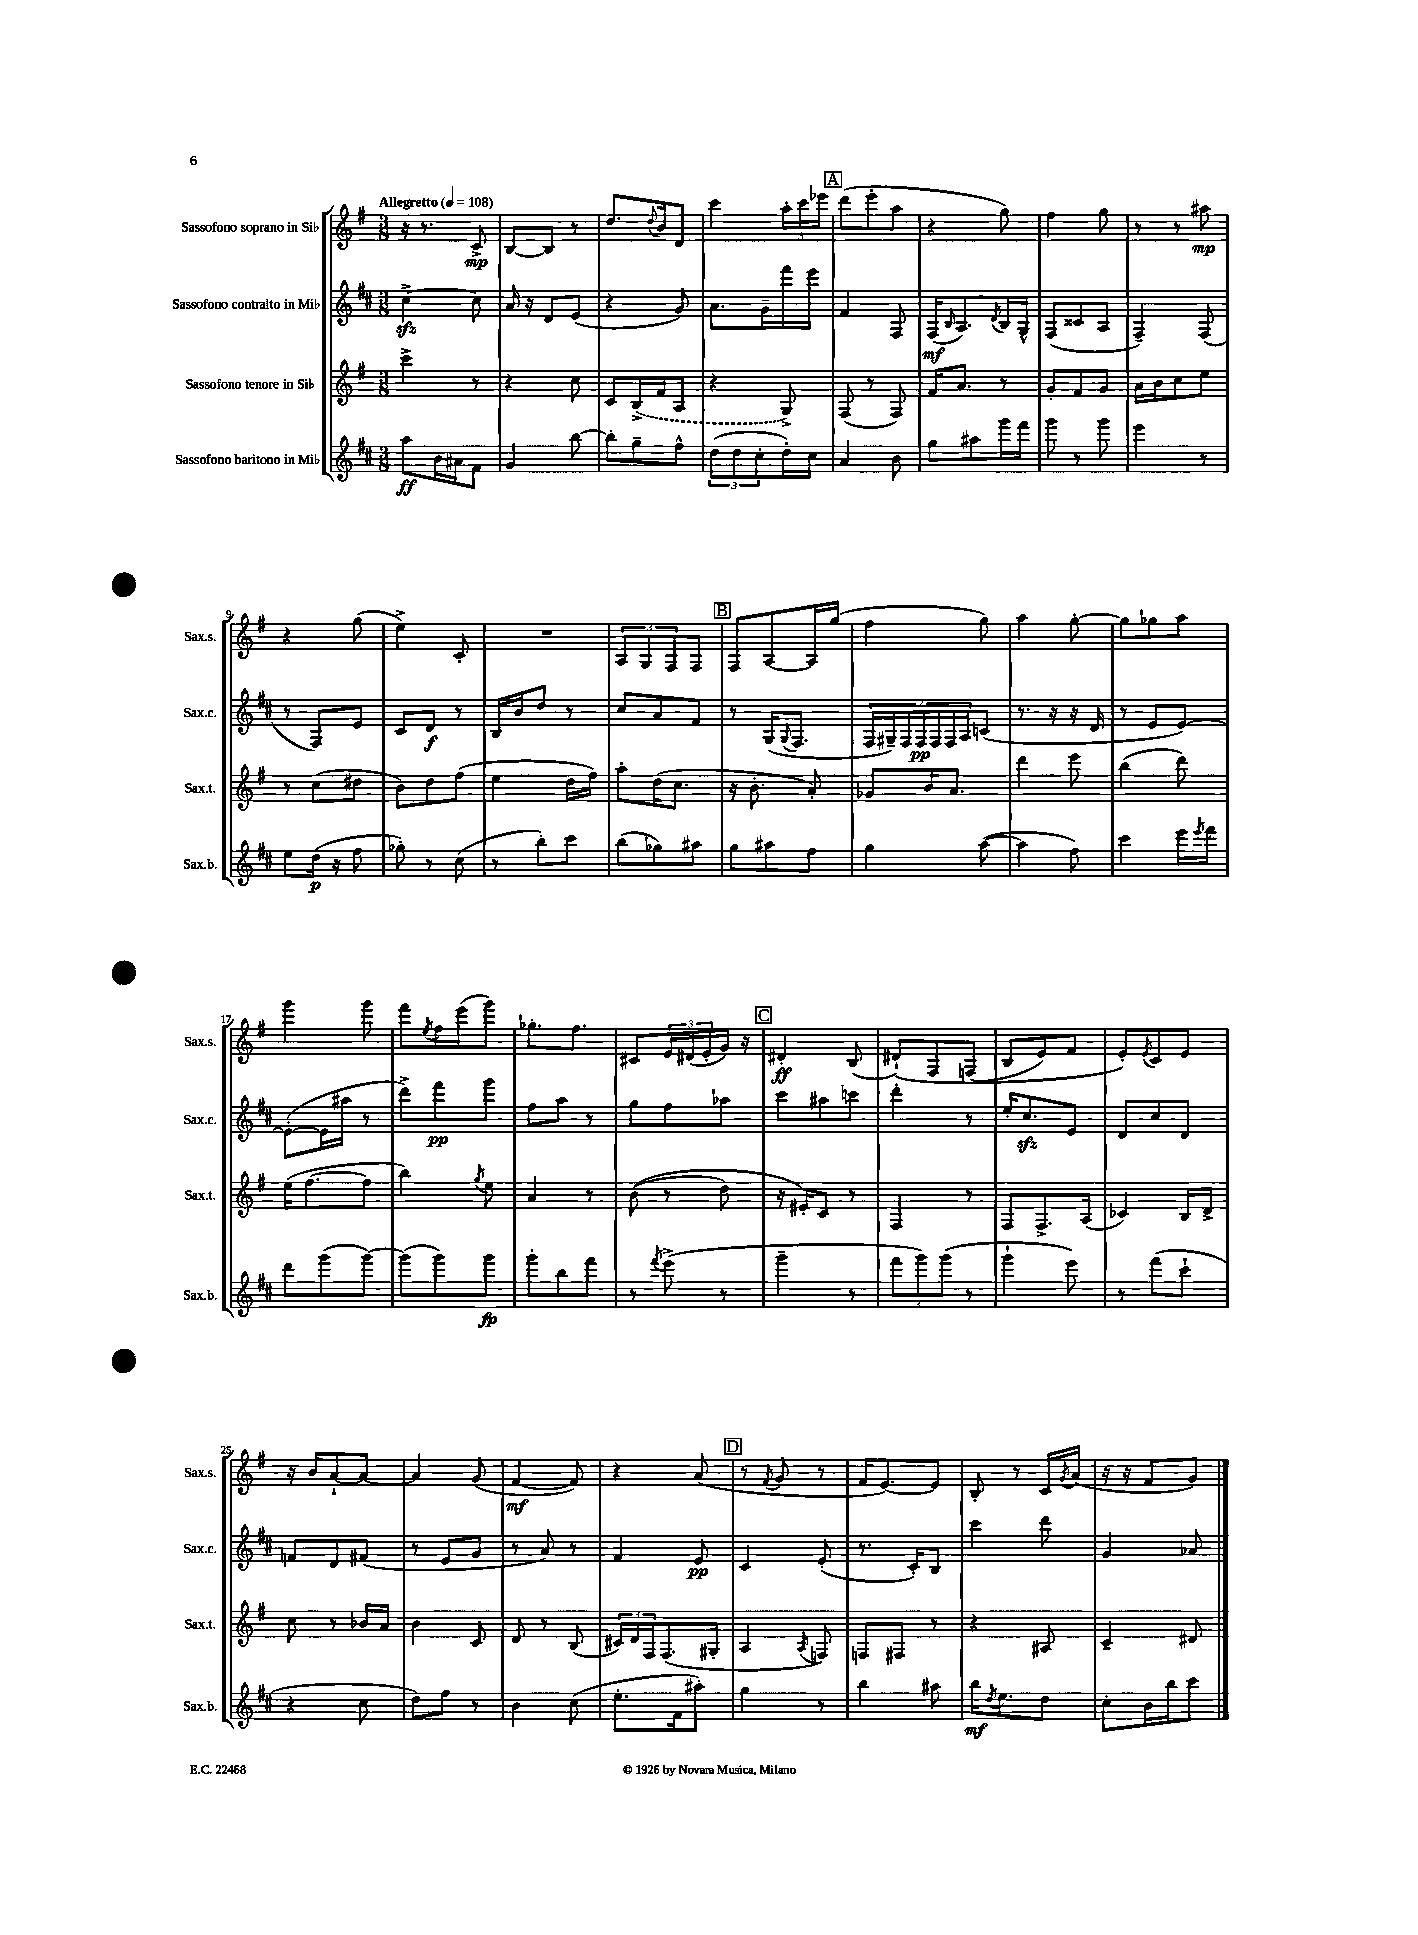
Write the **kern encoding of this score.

**kern	**kern	**kern	**kern
*staff4	*staff3	*staff2	*staff1
*clefG2	*clefG2	*clefG2	*clefG2
*k[f#c#]	*k[f#]	*k[f#c#]	*k[f#]
*M3/8	*M3/8	*M3/8	*M3/8
*MM108	*MM108	*MM108	*MM108
8aa	4ccc^	[4cc#^	16r
.	.	.	8.r
16b	.	.	.
16a#	.	.	.
8f#	8r	8cc#]	8c^
=	=	=	=
4g	4r	16a	[8B
.	.	16r	.
.	.	8d	8B]
[8bb	8cc	(8e	8r
=	=	=	=
8bb']	8c	4r	8.dd
8gg~	(16B^	.	.
.	.	.	8qqdd
.	16f#	.	16b
8ff#^^	8A	8g)	8d
=	=	=	=
(12dd	4r	8.a	4ccc
12dd	.	.	.
12cc#'	.	.	.
.	.	16g~	.
16dd')	8G^)	16fff#	24aa'
.	.	.	24ccc
16cc#	.	16eee	.
.	.	.	24eee-
=	=	=	=
4a	(8F#	4f#	(8ddd
.	8r	.	8eee'
8b	8F#)	8F#	8aa
=	=	=	=
8gg	16f#	(16F#	4r
.	.	16qqB	.
.	8.a	8.A)	.
8aa#	.	.	.
.	.	8qd	.
16ggg	8r	16B	8gg)
16fff#	.	16G^^	.
=	=	=	=
8ggg	8g'	(8F#	4ff#
8r	8f#	8c##	.
8ggg	8g	8A	8gg
=	=	=	=
4eee	16a	4F#~)	8r
.	16b	.	.
.	8cc	.	8r
8r	8ee	(8F#	8aa#
=	=	=	=
8ee	8r	8r	4r
(16dd	(8cc	8F#)	.
16r	.	.	.
8ff#	8dd#	8e	(8gg
=	=	=	=
8gg-')	8b)	8c#	4ee^)
8r	8dd	8d	.
(8cc#	(8ff#	8r	8c'
=	=	=	=
8r	4ee	16B	4.r
.	.	16b	.
8bb')	.	8dd	.
8ccc#	16dd	8r	.
.	16ff#)	.	.
=	=	=	=
(8bb	8aa'	8cc#	12A
.	.	.	12G
8gg-)	(16dd	8a	.
.	.	.	12F#
.	8.cc	.	.
8aa#	.	8f#	8F#
=	=	=	=
8gg	16r	8r	8F#
.	8.b'	.	.
8aa#	.	(16G	[8A
.	.	8qqG	.
.	.	8.F#	.
8ff#	8a')	.	16A]
.	.	.	(16gg
=	=	=	=
4gg	8g-	28F#	4ff#
.	.	28G#~)	.
.	.	28F#	.
.	.	28F#	.
.	16b	.	.
.	.	28F#	.
.	.	28F#	.
.	8.a	.	.
.	.	28A	.
([8aa	.	(8c	8gg)
=	=	=	=
4aa]	4ddd	8.r	4aa
.	.	16r	.
8ff#)	8eee	16r	[8gg'
.	.	16d	.
=	=	=	=
4ccc#	(4bb	8r	8gg]
.	.	8e	8gg-
16eee	8ddd)	[8e)	8aa
8qeee	.	.	.
16fff#	.	.	.
=	=	=	=
8ddd	(16ee	(8e'_	4ggg
.	[8.ff#	.	.
(8ggg	.	16e]	.
.	.	16aa#	.
[8ggg)	8ff#]	8r	8ggg
=	=	=	=
(8ggg]	4bb)	8ddd^)	8fff#
.	.	.	8qee
8ggg)	.	8fff#	16ff#
.	.	.	(16eee
.	8qgg	.	.
8ggg	8ee	8ggg	8ggg)
=	=	=	=
8ggg'	4a	8ff#	8.gg-'
8bb	.	8aa	.
.	.	.	8.ff#
8fff#	8r	8r	.
=	=	=	=
8r	&((8b	8gg	8c#
8qfff#	.	.	.
(8eee^	8r	8ff#	24e
.	.	.	(24d#
.	.	.	24e'
8r	8dd)	8aa-	16g)
.	.	.	16r
=	=	=	=
4ggg~	16r	8ccc#	4d#'
.	16e#'&)	.	.
.	8c	8aa#	.
8r	8r	8ccc	(8B
=	=	=	=
12fff#	4F#	4ddd'	&(8d#`)
12ggg)	.	.	.
.	.	.	8F#
(12ggg	.	.	.
8r	8r	8r	(8F
=	=	=	=
4ggg`	8F#	16ee'	8B
.	.	8.cc#	.
.	8.F#^	.	8e)
8eee)	.	8e	8f#
.	(16A	.	.
=	=	=	=
8r	4c-)	8d	8e'&)
.	.	.	8qe
(8fff#	.	8cc#	8c
8ccc#`	16B	8d	8e
.	16d^	.	.
=	=	=	=
4r	8cc	8f	16r
.	.	.	16b
.	8r	8d	[8a`
8cc#	16b-	(8f#	8a_
.	16a	.	.
=	=	=	=
8dd)	4b	8r	4a]
8ff#	.	8e	.
8r	8c	8g	(8g
=	=	=	=
4b	8d	8r	[4f#
.	8r	8a)	.
(8cc#	(8B	8r	8f#])
=	=	=	=
8.ee'	24c#)	4f#	4r
.	24d	.	.
.	24F#	.	.
.	(8.F#	.	.
16f#	.	.	.
8aa#')	.	8e	(8a
.	16G#'	.	.
=	=	=	=
4gg	4A	4c#	8r
.	.	.	8qf#
.	.	.	8g
.	8qA	.	.
8r	8F)	(8e'	8r
=	=	=	=
4bb	8F	8.r	16f#
.	.	.	[8.e)
.	8F#	.	.
.	.	16c#')	.
8aa#	8r	8B	8e]
=	=	=	=
16bb	4r	4ccc#	8B'
8qdd	.	.	.
8.ee	.	.	.
.	.	.	8r
8dd	8A#	8ddd	16c
.	.	.	8qg
.	.	.	(16a
=	=	=	=
8cc#'	4c~	4g	16r
.	.	.	16r
16b	.	.	8f#
16bb	.	.	.
8ccc#	8d#	8a-	8g)
==	==	==	==
*-	*-	*-	*-
